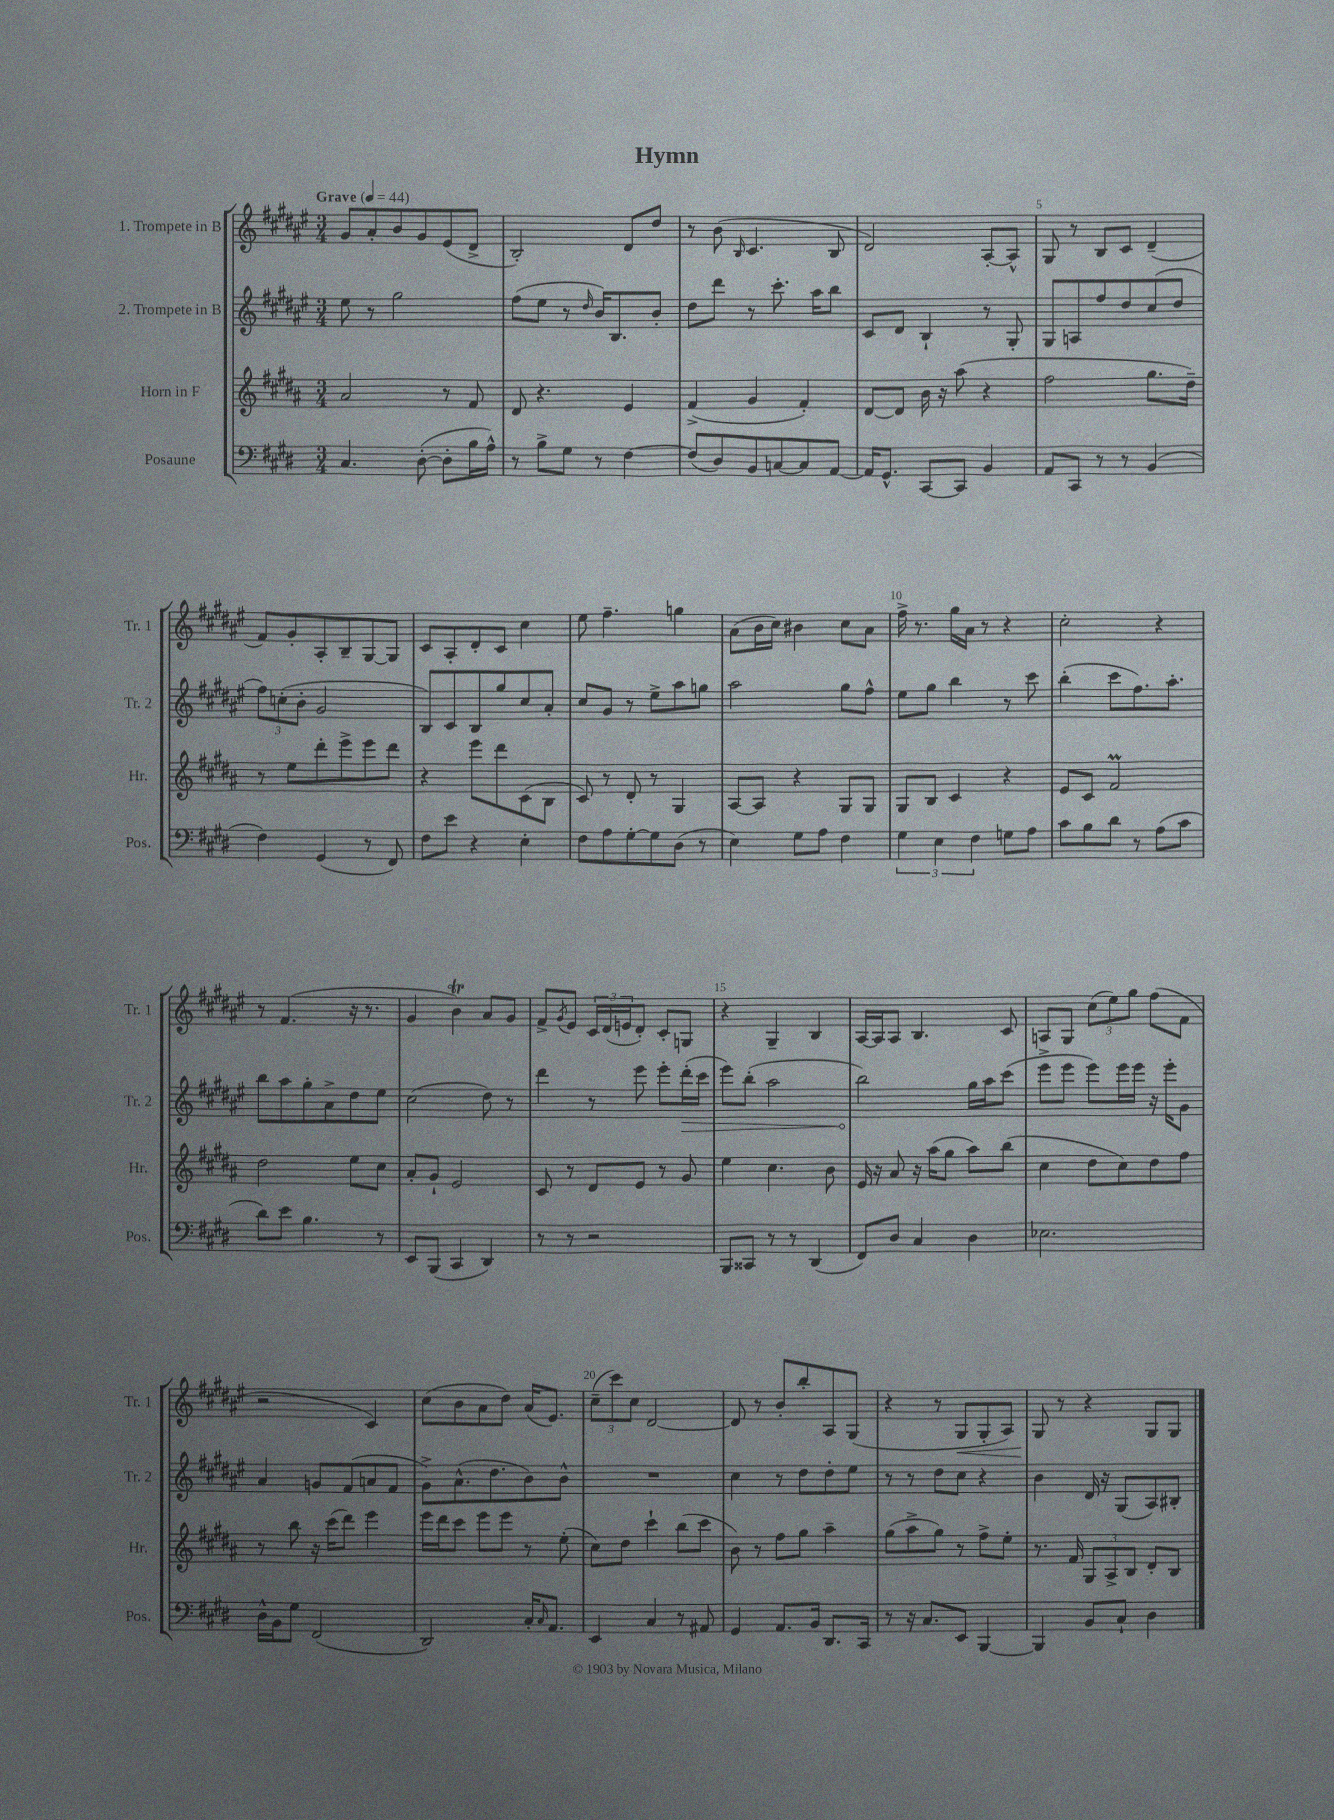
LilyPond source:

\header { title = "Hymn" }
<<
\new StaffGroup <<
\new Staff = "s0" \with { instrumentName = "1. Trompete in B" shortInstrumentName = "Tr. 1" } {
    \clef treble \key fis \major \numericTimeSignature \time 3/4 \tempo "Grave" 4 = 44
    gis'8 ais'8-. b'8 gis'8 eis'8( dis'8-> |
    b2-.) dis'8 dis''8 |
    r8 b'8( \grace { b16 } cis'4. b8 |
    dis'2) ais8~-. ais8-^ |
    gis8 r8 b8 cis'8 dis'4--( |
    fis'8) gis'8-. ais8-. b8-- gis8~ gis8 |
    cis'8 ais8-. dis'8-. cis'8 cis''4 |
    eis''8 fis''4.-- g''4 |
    ais'8( b'16 cis''16) bis'4 cis''8 ais'8 |
    fis''16-> r8. gis''16 ais'16 r8 r4 |
    cis''2-. r4 |
    r8 fis'4.( r16 r8. |
    gis'4 b'4\trill) ais'8 gis'8 |
    fis'8-> \acciaccatura { gis'8 } eis'8 \tuplet 3/2 { cis'16 dis'16( e'16 } dis'8-.) cis'8-. g8 |
    r4 gis4-- b4 |
    ais16~ ais16 ais8 b4. cis'8 |
    a8 gis8 \tuplet 3/2 { cis''8( eis''8) gis''8 } fis''8( fis'8 |
    r2 cis'4) |
    cis''8( b'8 ais'8 dis''8) ais'16( eis'8.) |
    \tuplet 3/2 { cis''8--( cis'''8) cis''8 } dis'2~ |
    dis'8 r8 b'8-. b''8-. ais8 gis8( |
    r4 r8 gis8\< gis8-. ais8) |
    gis8\! r8 r4 gis8 gis8 \bar "|." |
}
\new Staff = "s1" \with { instrumentName = "2. Trompete in B" shortInstrumentName = "Tr. 2" } {
    \clef treble \key fis \major \numericTimeSignature \time 3/4
    eis''8 r8 gis''2 |
    fis''8( eis''8 r8 \grace { dis''16 } b'16) b8. b'8-. |
    dis''8 dis'''8 r8 cis'''8.-. ais''16 b''8 |
    cis'8 dis'8 b4-! r8 gis8-. |
    gis8 a8 fis''8 dis''8 cis''8( dis''8 |
    \tuplet 3/2 { fis''8) c''8-.( b'8-. } gis'2 |
    b8) cis'8 b8 gis''8 cis''8 ais'8-. |
    cis''8 gis'8 r8 eis''8-> ais''8 g''8 |
    ais''2 gis''8 fis''8-^ |
    eis''8 gis''8 b''4 r8 cis'''8 |
    b''4-.( cis'''8 fis''8.) ais''8.-. |
    b''8 ais''8 gis''8-. ais'8-> dis''8 eis''8 |
    cis''2( dis''8) r8 |
    dis'''4 r8 eis'''8 eis'''8-. \once \override Hairpin.circled-tip = ##t dis'''16-.\>( cis'''16 |
    eis'''8) b''8-.( ais''2 |
    b''2\!) gis''16 ais''16 cis'''8( |
    eis'''8-> eis'''8 eis'''8) eis'''16 eis'''16 r16 eis'''16-. gis'8 |
    ais'4 g'8 fis'8( a'8 fis'8 |
    gis'8->) ais'8.-^( dis''8. b'8) b'8-^ |
    R2. |
    cis''4 r8 dis''8 dis''8-. eis''8 |
    r8 r8 dis''8 cis''8 r4 |
    b'4 dis'16 r16 gis8( ais8) bis8-. \bar "|." |
}
\new Staff = "s2" \with { instrumentName = "Horn in F" shortInstrumentName = "Hr." } {
    \clef treble \key b \major \numericTimeSignature \time 3/4
    ais'2 r8 fis'8 |
    dis'8 r4. e'4 |
    fis'4->( gis'4 fis'4-.) |
    dis'8~ dis'8 b'16 r16 ais''8( r4 |
    fis''2 gis''8. dis''16--) |
    r8 e''8 dis'''8-. e'''8-> e'''8 dis'''8 |
    r4 e'''8 dis'''8 cis'8( b8 |
    cis'8) r8 dis'8-. r8 gis4 |
    ais8~ ais8 r4 gis8 gis8 |
    gis8 b8 cis'4 r4 |
    e'8 cis'8 fis'2\prall |
    dis''2 e''8 cis''8 |
    ais'8-. gis'8-! e'2 |
    cis'8 r8 dis'8 e'8 r8 gis'8 |
    e''4 cis''4. b'8 |
    e'16 r16 ais'8 r16 ais''16( gis''8 ais''8) b''8( |
    cis''4 dis''8 cis''8) dis''8 fis''8 |
    r8 b''8 r16 cis'''16( dis'''8) e'''4 |
    e'''16 dis'''16 cis'''8 e'''8 e'''8 r8 e''8-.( |
    cis''8) dis''8 cis'''4-! b''8( cis'''8 |
    b'8) r8 fis''8 gis''8 ais''4-- |
    gis''8( ais''8-> gis''8) r8 fis''8-> e''8-. |
    r8. fis'16 \tuplet 3/2 { gis8 ais8-> b8 } dis'8-. b8 \bar "|." |
}
\new Staff = "s3" \with { instrumentName = "Posaune" shortInstrumentName = "Pos." } {
    \clef bass \key e \major \numericTimeSignature \time 3/4
    cis4. dis8~-.( dis8-. b16 a16-^) |
    r8 b8-> gis8 r8 fis4~ |
    fis8( dis8) b,8 c8~ c8 a,8~ |
    a,16 gis,8.-^ cis,8~ cis,8 b,4 |
    a,8 cis,8 r8 r8 b,4( |
    fis4) gis,4( r8 fis,8) |
    fis8 e'8 r4 e4-. |
    fis8 a8 gis8~-. gis8 dis8( r8 |
    e4) gis8 a8 fis4 |
    \tuplet 3/2 { gis4 e4 fis4 } g8 a8 |
    cis'8 b8 dis'8 r8 a8( cis'8 |
    dis'8) e'8 b4. r8 |
    e,8 b,,8( cis,4 dis,4) |
    r8 r8 r2 |
    b,,8 cisis,8 r8 r8 dis,4( |
    fis,8) dis8 cis4 dis4 |
    ees2. |
    dis16-^ b,16 gis8 fis,2( |
    dis,2) cis16-. \grace { cis16 } a,8. |
    e,4 cis4 r8 ais,8 |
    gis,4 a,8. b,16 dis,8. cis,16 |
    r8 r16 cis8. e,8 b,,4~ |
    b,,4 b,8 cis8-! dis4 \bar "|." |
}
>>
>>
\layout { \context { \Score \override BarNumber.break-visibility = ##(#f #t #t) barNumberVisibility = #(every-nth-bar-number-visible 5) } }
